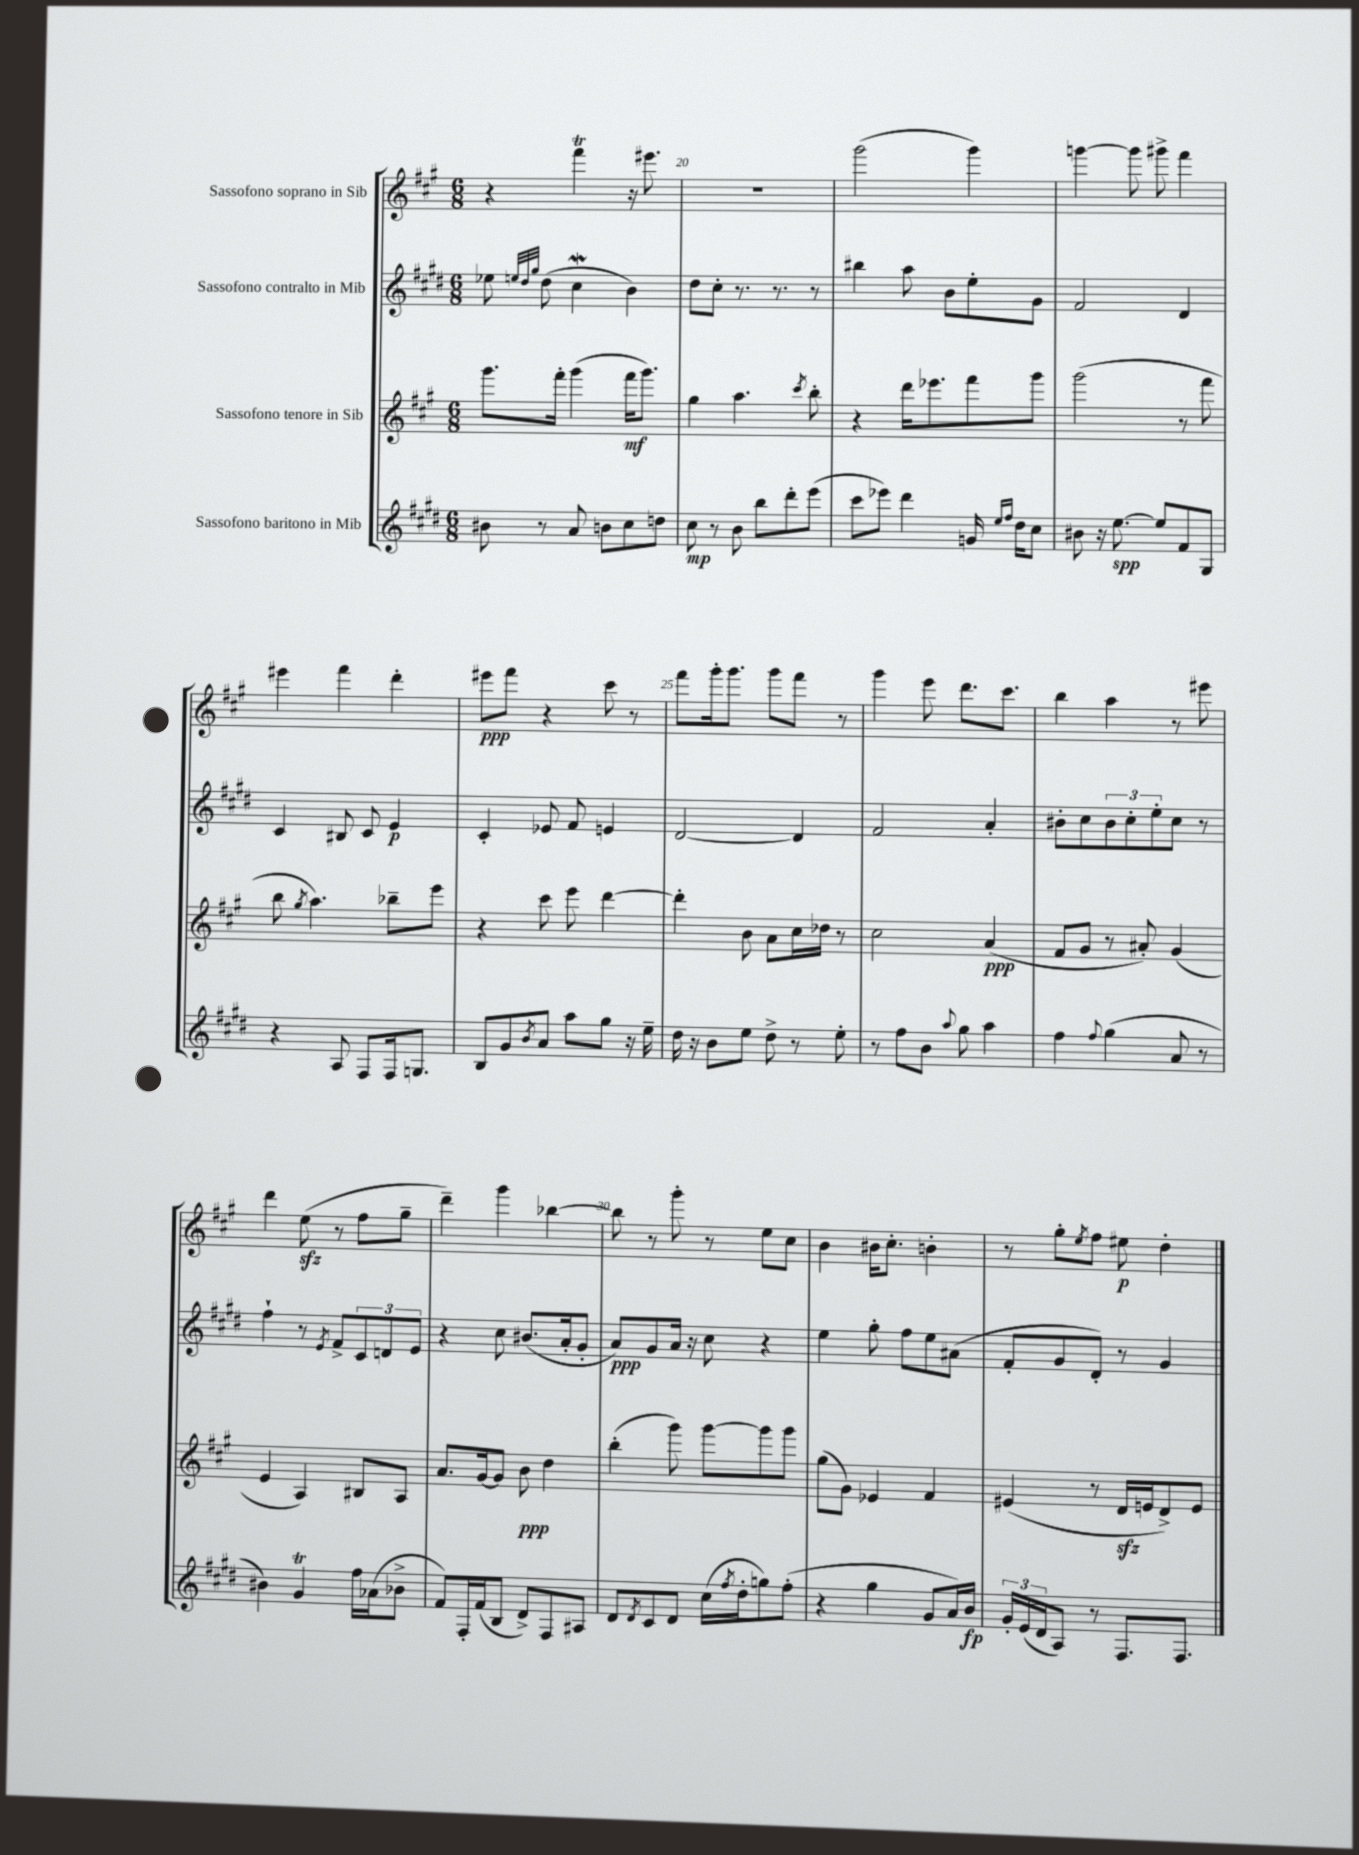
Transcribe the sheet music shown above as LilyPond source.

<<
\new StaffGroup <<
\new Staff = "s0" \with { instrumentName = "Sassofono soprano in Sib" } {
    \clef treble \key a \major \numericTimeSignature \time 6/8
    r4 fis'''4\trill r16 eis'''8. |
    R2. |
    gis'''2( gis'''4) |
    g'''4~ g'''8 gis'''8-> fis'''4 |
    eis'''4 fis'''4 d'''4-. |
    eis'''8\ppp fis'''8 r4 cis'''8 r8 |
    fis'''8 gis'''16-. gis'''8. gis'''8 fis'''8 r8 |
    gis'''4 e'''8 d'''8. cis'''8. |
    b''4 a''4 r8 eis'''8 |
    d'''4 e''8\sfz( r8 fis''8 gis''8-- |
    d'''4--) gis'''4 bes''4~ |
    bes''8 r8 gis'''8-. r8 e''8 cis''8 |
    b'4 bis'16 cis''8.-. b'4-. |
    r8 gis''8-. \acciaccatura { e''8 } fis''8 eis''8\p d''4-. \bar "|." |
}
\new Staff = "s1" \with { instrumentName = "Sassofono contralto in Mib" } {
    \clef treble \key e \major \numericTimeSignature \time 6/8
    ees''8 \grace { e''32 dis''32 gis''32 } dis''8( cis''4\mordent b'4) |
    dis''8 cis''8-. r8. r8. r8 |
    bis''4 a''8 b'8 e''8-. gis'8 |
    fis'2 dis'4 |
    cis'4 bis8 cis'8 e'4\p |
    cis'4-. ees'8 fis'8 e'4 |
    dis'2~ dis'4 |
    fis'2 a'4-. |
    bis'8-. cis''8 \tuplet 3/2 { bis'8 cis''8-. e''8-. } cis''8 r8 |
    fis''4-! r8 \acciaccatura { e'8 } fis'8-> \tuplet 3/2 { cis'8 d'8 e'8 } |
    r4 cis''8 bis'8.( a'16-. gis'8-. |
    a'8\ppp) gis'8 a'16 r16 cis''8 r4 |
    e''4 gis''8-. fis''8 e''8 ais'8( |
    fis'8-. gis'8 dis'8-.) r8 gis'4 \bar "|." |
}
\new Staff = "s2" \with { instrumentName = "Sassofono tenore in Sib" } {
    \clef treble \key a \major \numericTimeSignature \time 6/8
    gis'''8. fis'''16-. gis'''4( fis'''16\mf gis'''8.) |
    gis''4 a''4. \acciaccatura { cis'''8 } b''8-. |
    r4 d'''16 ees'''8. fis'''8 gis'''8 |
    gis'''2( r8 fis'''8 |
    b''8 \acciaccatura { gis''8 } a''4.) bes''8-- e'''8 |
    r4 cis'''8 e'''8 d'''4~ |
    d'''4-. b'8 a'8 cis''16 des''16 r8 |
    cis''2 a'4\ppp( |
    fis'8 gis'8 r8 ais'8-.) gis'4( |
    e'4 a4) bis8 a8 |
    a'8. gis'16~ gis'8 b'8\ppp d''4 |
    b''4-.( gis'''8) gis'''8~ gis'''8 gis'''8 |
    gis''8( gis'8) ees'4 fis'4 |
    eis'4( r8 d'16\sfz e'16 d'8->) e'8 \bar "|." |
}
\new Staff = "s3" \with { instrumentName = "Sassofono baritono in Mib" } {
    \clef treble \key e \major \numericTimeSignature \time 6/8
    bis'8 r8 a'8 b'8 cis''8 d''8 |
    cis''8\mp r8 b'8 b''8 dis'''8-. e'''8( |
    cis'''8 ees'''8) dis'''4 g'16 \grace { e''16 fis''16 } dis''16 cis''8 |
    bis'8 r16 e''8.~\spp e''8 fis'8 gis8 |
    r4 a8 fis8 fis16 g8. |
    b8 gis'8 \acciaccatura { b'8 } a'8 a''8 gis''8 r16 e''16-- |
    dis''16 r16 b'8 e''8 dis''8-> r8 e''8-. |
    r8 fis''8 b'8 \appoggiatura { a''8 } gis''8 a''4 |
    fis''4 \appoggiatura { fis''8 } gis''4( a'8 r8 |
    bis'4) gis'4\trill fis''16 aes'16( bes'8-> |
    fis'8) fis16-. fis'16( b8 dis'8->) fis8 ais8 |
    dis'8 \acciaccatura { dis'8 } cis'8 dis'8 cis''16( \acciaccatura { fis''8 } dis''16-. g''8) fis''8-.( |
    r4 gis''4 gis'8 a'16) b'16\fp |
    \tuplet 3/2 { gis'16-. e'16( dis'16 } a8) r8 fis8. fis8. \bar "|." |
}
>>
>>
\layout { \context { \Score currentBarNumber = #19 \override BarNumber.break-visibility = ##(#f #t #t) barNumberVisibility = #(every-nth-bar-number-visible 5) } }
